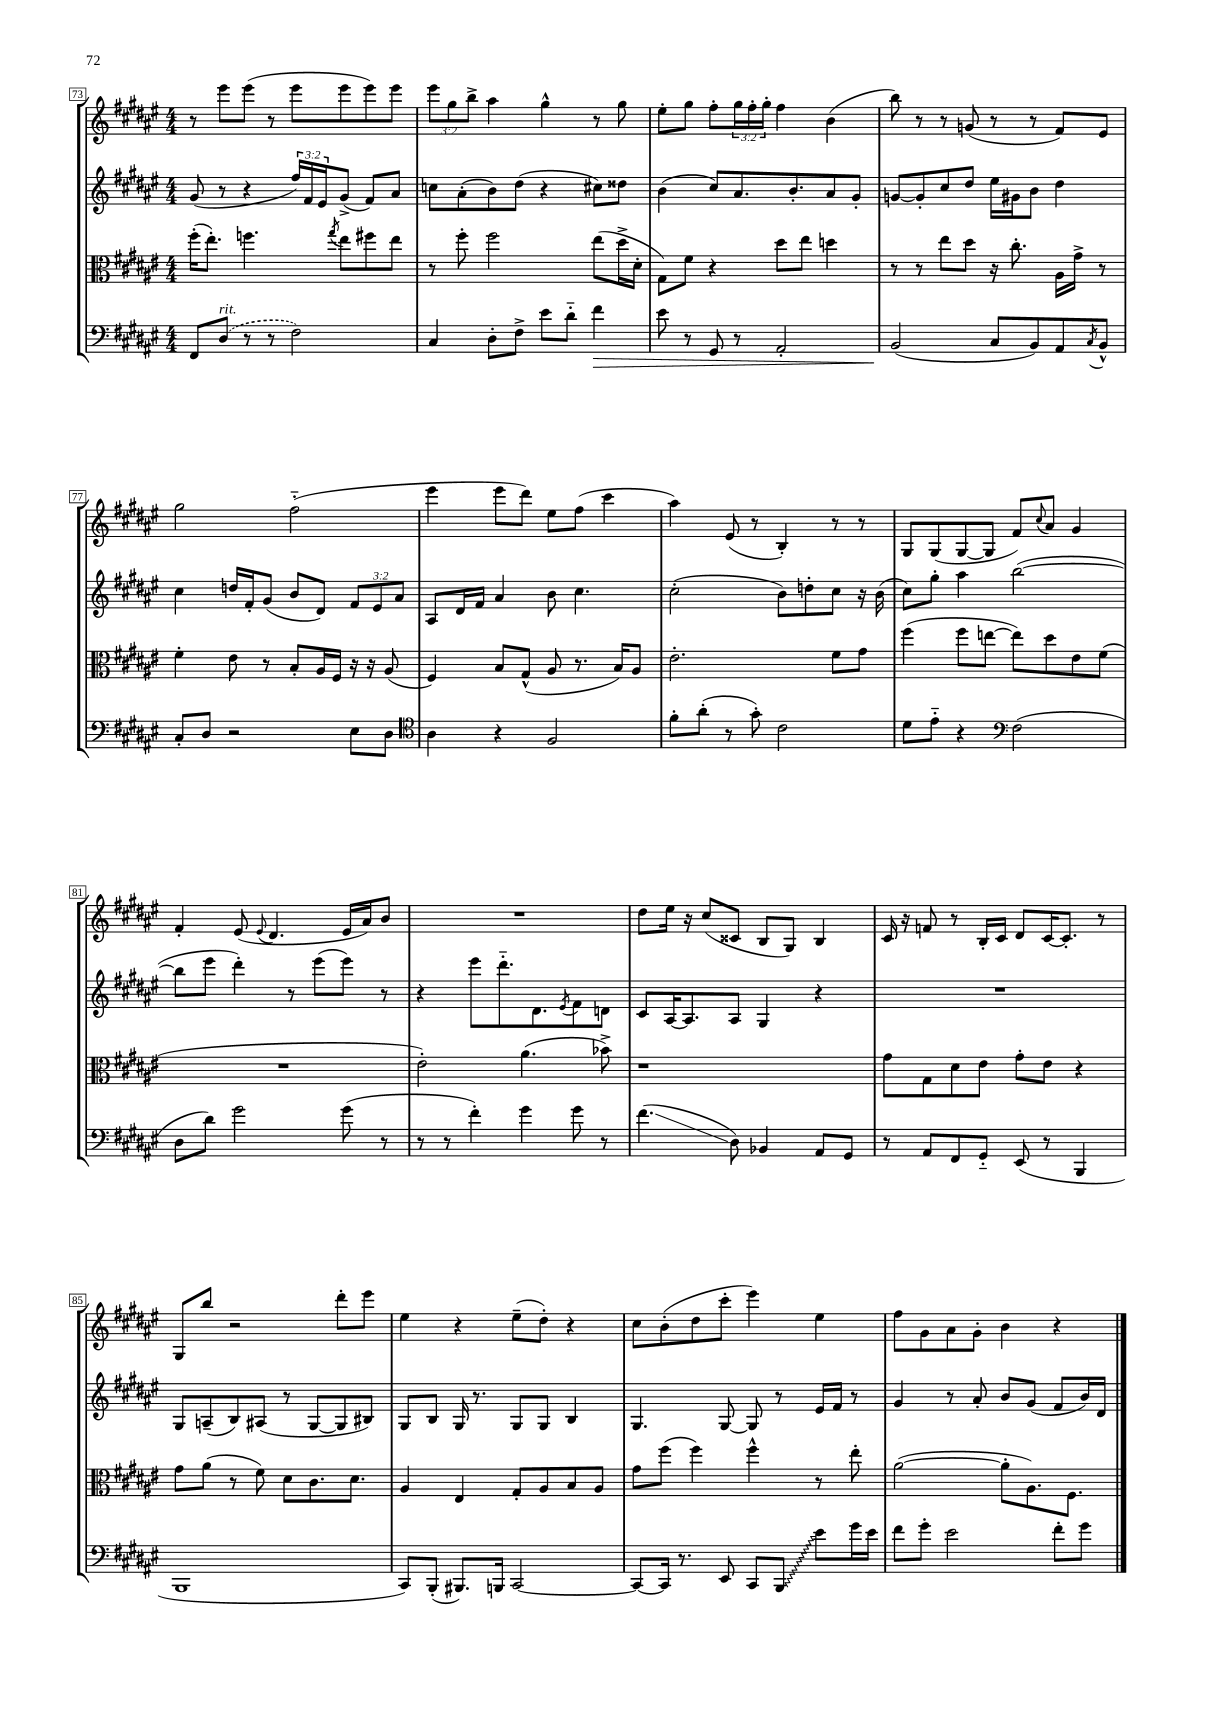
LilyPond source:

<<
\new StaffGroup <<
\new Staff = "s0" {
    \clef treble \key fis \major \numericTimeSignature \time 4/4 \override Staff.TupletNumber.text = #tuplet-number::calc-fraction-text
    r8 eis'''8 eis'''8( r8 eis'''8 eis'''8 eis'''8) eis'''8 |
    \tuplet 3/2 { eis'''8 gis''8 b''8-> } ais''4 gis''4-^ r8 gis''8 |
    eis''8-. gis''8 fis''8-. \tuplet 3/2 { gis''16 fis''16-. gis''16-. } fis''4 b'4( |
    b''8) r8 r8 g'8( r8 r8 fis'8) eis'8 |
    gis''2 fis''2-_( |
    eis'''4 eis'''8 dis'''8) eis''8 fis''8( cis'''4 |
    ais''4) eis'8( r8 b4-.) r8 r8 |
    gis8 gis8( gis8~ gis8 fis'8) \appoggiatura { cis''8 } ais'8 gis'4 |
    fis'4-. eis'8( \appoggiatura { eis'8 } dis'4. eis'16 ais'16) b'8 |
    R1 |
    dis''8 eis''16 r16 cis''8( cisis'8 b8 gis8) b4 |
    cis'16 r16 f'8 r8 b16-. cis'16 dis'8 cis'16~ cis'8.-. r8 |
    gis8 b''8 r2 dis'''8-. eis'''8 |
    eis''4 r4 eis''8--( dis''8-.) r4 |
    cis''8 b'8-.( dis''8 cis'''8-. eis'''4) eis''4 |
    fis''8 gis'8 ais'8 gis'8-. b'4 r4 \bar "|." |
}
\new Staff = "s1" {
    \clef treble \key fis \major \numericTimeSignature \time 4/4 \override Staff.TupletNumber.text = #tuplet-number::calc-fraction-text
    gis'8( r8 r4 \tuplet 3/2 { fis''16) fis'16 eis'16 } gis'8->( fis'8) ais'8 |
    c''8 ais'8-.( b'8) dis''8( r4 cis''8) disis''8 |
    b'4( cis''8) ais'8. b'8.-. ais'8 gis'8-. |
    g'8~ g'8-. cis''8 dis''8 eis''16 gis'16 b'8 dis''4 |
    cis''4 d''16 fis'16-. gis'8( b'8 dis'8) \tuplet 3/2 { fis'8 eis'8 ais'8 } |
    ais8 dis'16 fis'16 ais'4 b'8 cis''4. |
    cis''2-.( b'8) d''8-. cis''8 r16 b'16( |
    cis''8) gis''8-. ais''4 b''2~( |
    b''8 eis'''8 dis'''4-.) r8 eis'''8( eis'''8) r8 |
    r4 eis'''8 dis'''8.-_ dis'8. \acciaccatura { eis'8 } fis'8 d'8 |
    cis'8 ais16~ ais8. ais8 gis4 r4 |
    R1 |
    gis8 a8--( b8) ais8( r8 gis8~ gis8 bis8) |
    gis8 b8 gis16 r8. gis8 gis8 b4 |
    gis4. gis8~ gis8 r8 eis'16 fis'16 r8 |
    gis'4 r8 ais'8-. b'8 gis'8( fis'8 b'16) dis'16 \bar "|." |
}
\new Staff = "s2" {
    \clef alto \key fis \major \numericTimeSignature \time 4/4
    fis''16-.( eis''8.-.) f''4. \acciaccatura { gis''8 } eis''8 fis''8 eis''8 |
    r8 fis''8-. fis''2 eis''8( dis''16-> dis'16-. |
    gis8) fis'8 r4 dis''8 eis''8 d''4 |
    r8 r8 eis''8 dis''8 r16 cis''8.-. ais16 gis'16-> r8 |
    fis'4-. eis'8 r8 b8-. ais16 fis16 r16 r16 ais8( |
    fis4) b8 gis8-^( ais8 r8. b16) ais8 |
    eis'2.-. fis'8 gis'8 |
    fis''4( fis''8 e''8~ e''8) dis''8 eis'8 fis'8( |
    R1 |
    eis'2-.) ais'4.( bes'8->) |
    r1 |
    gis'8 gis8 dis'8 eis'8 gis'8-. eis'8 r4 |
    gis'8 ais'8( r8 fis'8) dis'8 cis'8. dis'8. |
    ais4 eis4 gis8-. ais8 b8 ais8 |
    gis'8 fis''8( fis''4) fis''4-^ r8 eis''8-. |
    ais'2~( ais'8-. ais8.) fis8. \bar "|." |
}
\new Staff = "s3" {
    \clef bass \key fis \major \numericTimeSignature \time 4/4
    fis,8 \once \slurDashed dis8^\markup { \italic "rit." }( r8 r8 fis2) |
    cis4 dis8-. fis8-> eis'8 dis'8-_ fis'4\> |
    eis'8 r8 gis,8 r8 ais,2-. |
    b,2\!( cis8 b,8) ais,8 \acciaccatura { cis8 } b,8-^ |
    cis8-. dis8 r2 eis8 dis8 |
    \clef tenor ais4 r4 fis2 |
    fis'8-. ais'8-.( r8 gis'8-.) cis'2 |
    dis'8 eis'8-_ r4 \clef bass fis2( |
    dis8 dis'8) gis'2 gis'8( r8 |
    r8 r8 fis'4-.) gis'4 gis'8 r8 |
    fis'4.\glissando( dis8) bes,4 ais,8 gis,8 |
    r8 ais,8 fis,8 gis,8-_ eis,8( r8 b,,4 |
    b,,1 |
    cis,8) b,,8-.( bis,,8.) b,,16 cis,2~ |
    cis,8~ cis,16 r8. eis,8 cis,8 \once \override Glissando.style = #'zigzag b,,8\glissando eis'8 gis'16 eis'16 |
    fis'8 gis'8-. eis'2 fis'8-. gis'8 \bar "|." |
}
>>
>>
\layout { \context { \Score currentBarNumber = #73 \override BarNumber.stencil = #(make-stencil-boxer 0.1 0.3 ly:text-interface::print) } }
